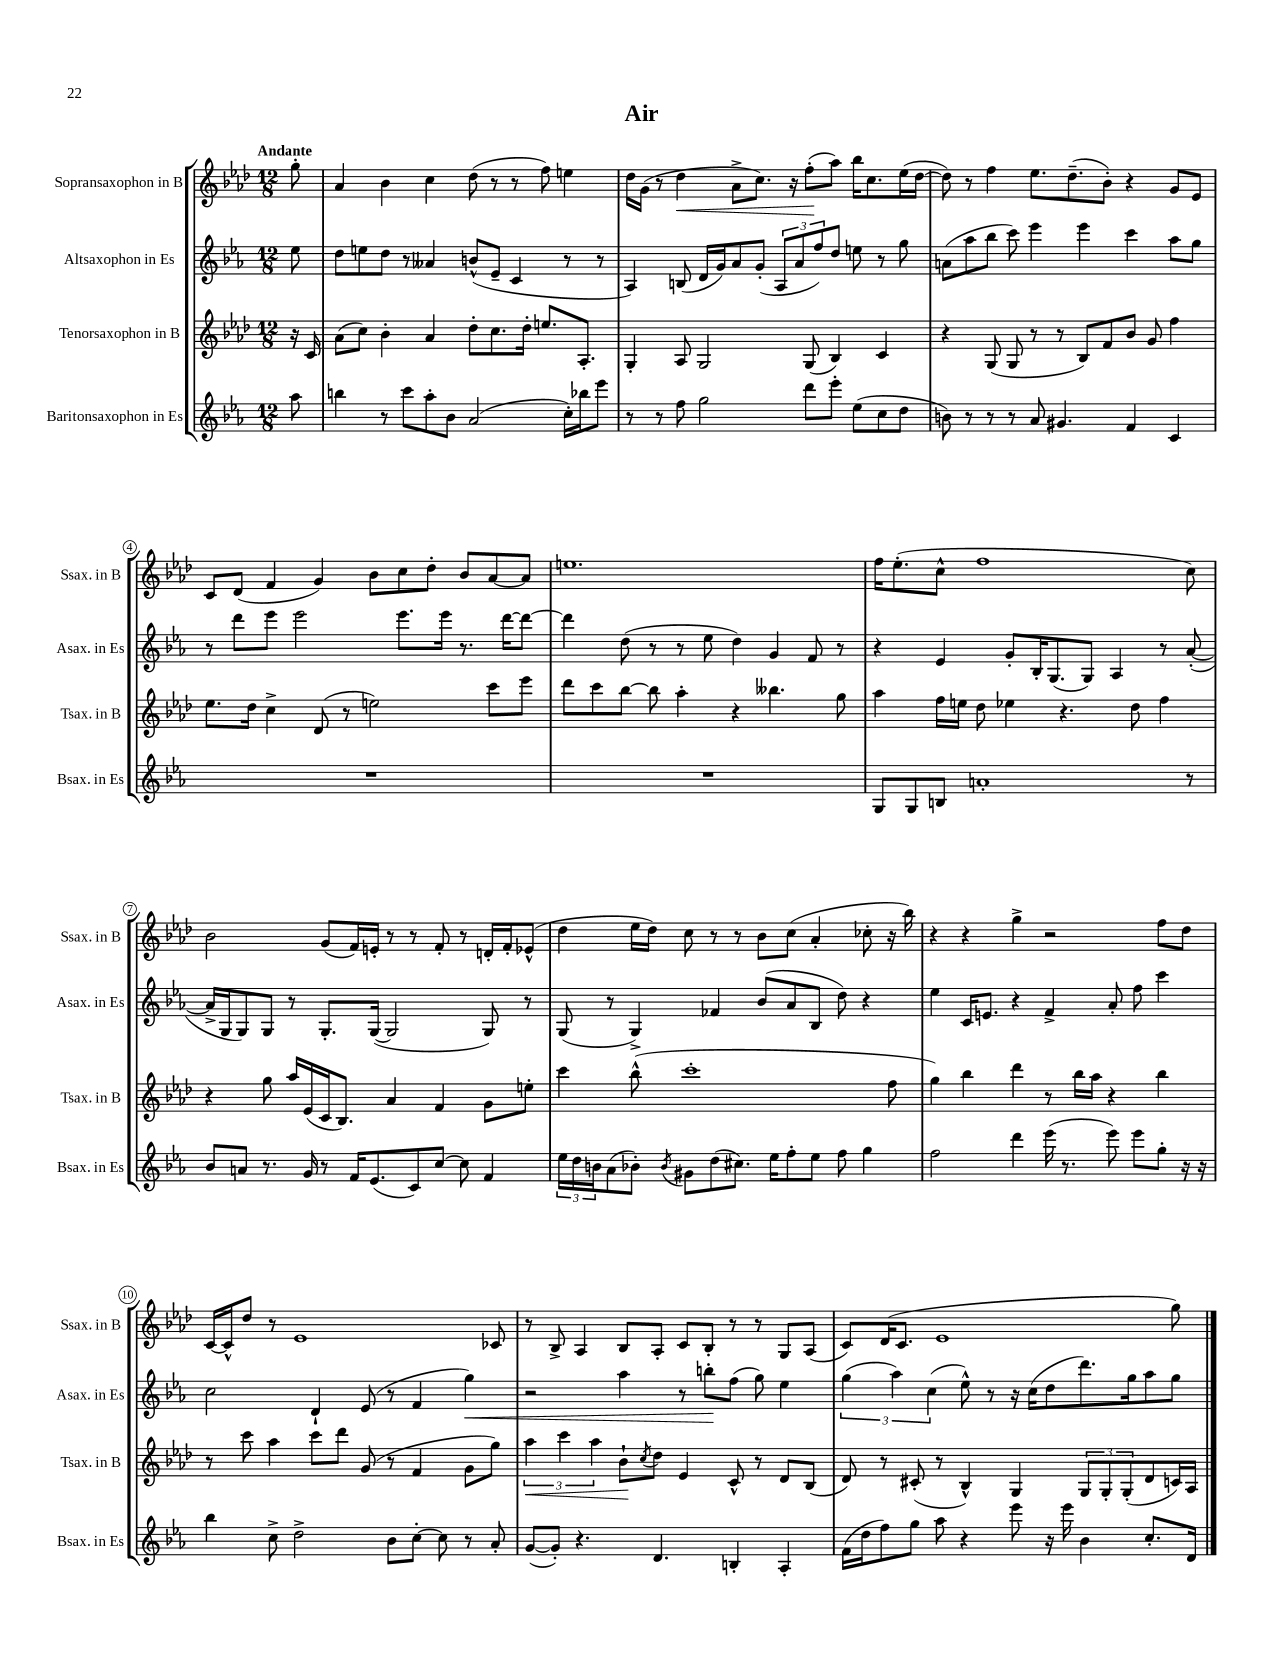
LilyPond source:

\header { title = "Air" }
<<
\new StaffGroup <<
\new Staff = "s0" \with { instrumentName = "Sopransaxophon in B" shortInstrumentName = "Ssax. in B" } {
    \clef treble \key aes \major \numericTimeSignature \time 12/8 \partial 8 \tempo "Andante"
    g''8-. |
    aes'4 bes'4 c''4 des''8( r8 r8 f''8) e''4 |
    des''16 g'16( r8 des''4\< aes'8-> c''8.) r16 f''8-.\!( aes''8) bes''16 c''8. ees''16( des''16~ |
    des''8) r8 f''4 ees''8. des''8.--( bes'8-.) r4 g'8 ees'8 |
    c'8 des'8( f'4 g'4) bes'8 c''8 des''8-. bes'8 aes'8~ aes'8 |
    e''1. |
    f''16 ees''8.-.( c''8-^ f''1 c''8) |
    bes'2 g'8( f'16) e'16-. r8 r8 f'8-. r8 d'16-. f'16-. ees'8-^( |
    des''4 ees''16 des''16) c''8 r8 r8 bes'8 c''8( aes'4-. ces''8-. r16 bes''16) |
    r4 r4 g''4-> r2 f''8 des''8 |
    c'16~ c'16-^ des''8 r8 ees'1 ces'8 |
    r8 bes8-> aes4 bes8 aes8-. c'8 bes8-. r8 r8 g8 aes8( |
    c'8) des'16( c'8. ees'1 g''8) \bar "|." |
}
\new Staff = "s1" \with { instrumentName = "Altsaxophon in Es" shortInstrumentName = "Asax. in Es" } {
    \clef treble \key ees \major \numericTimeSignature \time 12/8 \partial 8
    ees''8 |
    d''8 e''8 d''8 r8 aeses'4 b'8-^( ees'8-- c'4 r8 r8 |
    aes4) b8( d'16 g'16) aes'8 g'8-.( \tuplet 3/2 { aes8 aes'8 f''8) } d''8 e''8 r8 g''8 |
    a'8( aes''8 bes''8 c'''8) ees'''4 ees'''4 c'''4 aes''8 g''8 |
    r8 d'''8 ees'''8 ees'''2 ees'''8. ees'''16 r8. d'''16~ d'''8~ |
    d'''4 d''8( r8 r8 ees''8 d''4) g'4 f'8 r8 |
    r4 ees'4 g'8-. bes16-. g8.( g8) aes4 r8 aes'8~-.( |
    aes'16-> g16 g8) g8 r8 g8.-. g16~( g2 g8) r8 |
    g8( r8 g4->) fes'4 bes'8( aes'8 bes8 d''8) r4 |
    ees''4 c'16 e'8. r4 f'4-> aes'8-. f''8 c'''4 |
    c''2 d'4-! ees'8( r8 f'4 g''4\<) |
    r2 aes''4 r8 b''8-.\! f''8( g''8) ees''4 |
    \tuplet 3/2 { g''4( aes''4) c''4( } ees''8-^) r8 r16 c''16( d''8 d'''8.) g''16 aes''8 g''8 \bar "|." |
}
\new Staff = "s2" \with { instrumentName = "Tenorsaxophon in B" shortInstrumentName = "Tsax. in B" } {
    \clef treble \key aes \major \numericTimeSignature \time 12/8 \partial 8
    r16 c'16 |
    aes'8( c''8) bes'4-. aes'4 des''8-. c''8. des''16-. e''8. aes8.-. |
    g4-. aes8 g2 g8( bes4) c'4 |
    r4 g8( g8 r8 r8 bes8) f'8 bes'8 g'8 f''4 |
    ees''8. des''16 c''4-> des'8( r8 e''2) c'''8 ees'''8 |
    des'''8 c'''8 bes''8~ bes''8 aes''4-. r4 beses''4. g''8 |
    aes''4 f''16 e''16 des''8 ees''4 r4. des''8 f''4 |
    r4 g''8 aes''16 ees'16( c'16 bes8.) aes'4 f'4 g'8 e''8-. |
    c'''4 bes''8-^( c'''1-. f''8 |
    g''4) bes''4 des'''4 r8 bes''16 aes''16 r4 bes''4 |
    r8 c'''8 aes''4 c'''8 des'''8 g'8( r8 f'4 g'8 g''8) |
    \tuplet 3/2 { aes''4\< c'''4 aes''4 } bes'8-!\! \acciaccatura { c''8 } des''8 ees'4 c'8-^ r8 des'8 bes8( |
    des'8) r8 cis'8-.( r8 bes4-^) g4 \tuplet 3/2 { g8 g8-. g8-.( } des'8 c'16) aes16 \bar "|." |
}
\new Staff = "s3" \with { instrumentName = "Baritonsaxophon in Es" shortInstrumentName = "Bsax. in Es" } {
    \clef treble \key ees \major \numericTimeSignature \time 12/8 \partial 8
    aes''8 |
    b''4 r8 c'''8 aes''8-. bes'8 aes'2( c''16-.) bes''16 ees'''8 |
    r8 r8 f''8 g''2 d'''8 ees'''8-. ees''8( c''8 d''8 |
    b'8) r8 r8 r8 aes'8 gis'4. f'4 c'4 |
    R1. |
    R1. |
    g8 g8 b8 a'1-. r8 |
    bes'8 a'8 r8. g'16 r8 f'16 ees'8.( c'8) c''8~ c''8 f'4 |
    \tuplet 3/2 { ees''16 d''16 b'16 } aes'8( bes'8-.) \acciaccatura { bes'8 } gis'8 d''8( cis''8.) ees''16 f''8-. ees''8 f''8 g''4 |
    f''2 d'''4 ees'''16( r8. ees'''8) ees'''8 g''8-. r16 r16 |
    bes''4 c''8-> d''2-> bes'8 c''8~-. c''8 r8 aes'8-. |
    g'8~( g'8-.) r4. d'4. b4-. aes4-. |
    f'16( d''16 f''8) g''8 aes''8 r4 ees'''8 r16 ees'''16 bes'4 c''8.-. d'16 \bar "|." |
}
>>
>>
\layout { \context { \Score \override BarNumber.stencil = #(make-stencil-circler 0.1 0.3 ly:text-interface::print) } }
